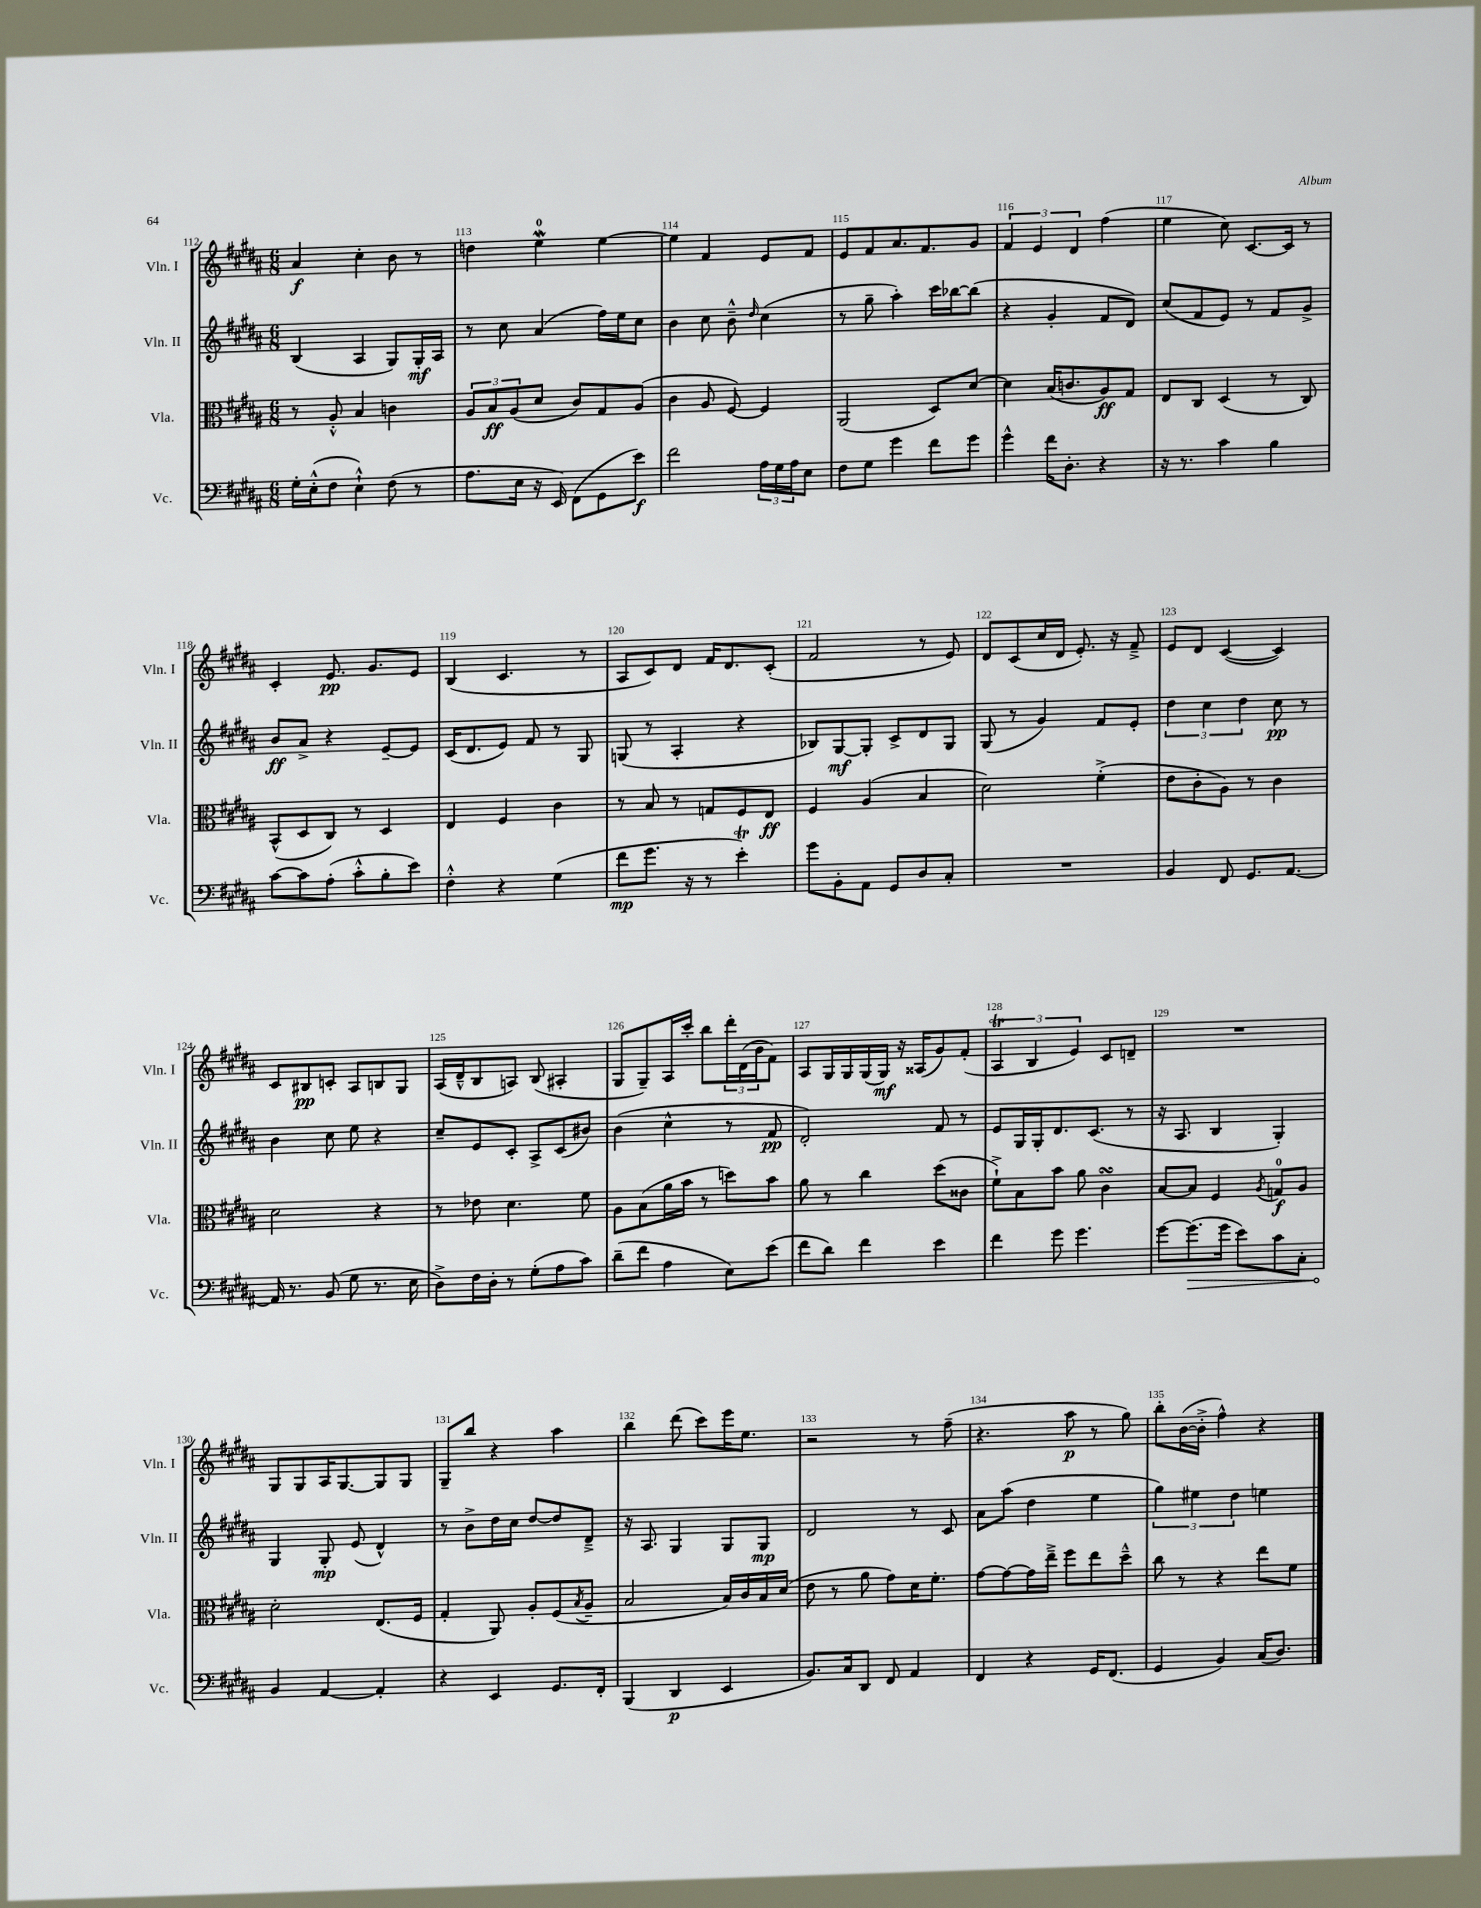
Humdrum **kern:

**kern	**dynam	**kern	**dynam	**kern	**dynam	**kern	**dynam
*part4	*part4	*part3	*part3	*part2	*part2	*part1	*part1
*staff4	*staff4	*staff3	*staff3	*staff2	*staff2	*staff1	*staff1
*I"Vc.	*	*I"Vla.	*	*I"Vln. II	*	*I"Vln. I	*
*I'Vc.	*	*I'Vla.	*	*I'Vln. II	*	*I'Vln. I	*
*clefF4	*	*clefC3	*	*clefG2	*	*clefG2	*
*k[f#c#g#d#a#]	*	*k[f#c#g#d#a#]	*	*k[f#c#g#d#a#]	*	*k[f#c#g#d#a#]	*
*M6/8	*	*M6/8	*	*M6/8	*	*M6/8	*
=112	=112	=112	=112	=112	=112	=112	=112
16G#'\LL	.	8r	.	(4B/	.	4a#/	f
(16E'^^\J	.	.	.	.	.	.	.
8F#\J	.	8A#'^^/	.	.	.	.	.
4E`^^\)	.	4B/	.	4A#/	.	4cc#'\	.
(8F#\	.	4cn\	.	8G#/L)	.	8b\	.
8r	.	.	.	16G#'/L	mf	8r	.
.	.	.	.	16A#/JJ	.	.	.
=113	=113	=113	=113	=113	=113	=113	=113
8.A#\L	.	12A#/L	.	8r	.	4ddn\	.
.	.	12B/	ff	.	.	.	.
.	.	.	.	8cc#\	.	.	.
.	.	(12A#/	.	.	.	.	.
16E\Jk	.	.	.	.	.	.	.
16r	.	8d#/J	.	(4a#/	.	4eew\	.
16EE/)	.	.	.	.	.	.	.
(8FF#\L	.	8c#/L)	.	.	.	.	.
8GG#\	.	8G#/	.	16ff#\LL)	.	[4ee\	.
.	.	.	.	16ee\J	.	.	.
8e\J)	f	(8A#/J	.	8cc#\J	.	.	.
=114	=114	=114	=114	=114	=114	=114	=114
2f#\	.	4c#\	.	4b\	.	4ee\]	.
.	.	8A#/	.	8cc#\	.	4f#/	.
.	.	[8F#/)	.	8b~^^\	.	.	.
.	.	.	.	16qqdd#/	.	.	.
24A#\LL	.	4F#/]	.	(4cc#\	.	8e/L	.
24G#\	.	.	.	.	.	.	.
24A#\J	.	.	.	.	.	.	.
8E\J	.	.	.	.	.	8f#/J	.
=115	=115	=115	=115	=115	=115	=115	=115
8F#\L	.	(2AA#/	.	8r	.	8e/L	.
8G#\J	.	.	.	8gg#~\	.	8f#/	.
4g#\	.	.	.	4aa#'\)	.	8.a#/	.
.	.	.	.	.	.	8.f#/	.
8f#\L	.	8D#/L)	.	16ccc#\LL	.	.	.
.	.	.	.	[16bb-X\J	.	.	.
8g#\J	.	[8d#/J	.	(8bb-\J]	.	8g#/J	.
=116	=116	=116	=116	=116	=116	=116	=116
4g#^^\	.	4d#\]	.	4r	.	6f#/	.
.	.	.	.	.	.	6e/	.
16f#\KL	.	(16B/KL	.	4g#'/	.	.	.
8.D#'\J	.	8.cn/	.	.	.	.	.
.	.	.	.	.	.	6d#/	.
4r	.	8A#/)	ff	8f#/L	.	(4ff#\	.
.	.	8G#/J	.	8d#/J)	.	.	.
=117	=117	=117	=117	=117	=117	=117	=117
16r	.	8E/L	.	(8cc#/L	.	4ee\	.
8.r	.	.	.	.	.	.	.
.	.	8C#/J	.	8f#/	.	.	.
4c#\	.	(4D#/	.	8e/J)	.	8cc#\)	.
.	.	.	.	8r	.	[8.c#/L	.
4B\	.	8r	.	8f#/L	.	.	.
.	.	.	.	.	.	16c#/Jk]	.
.	.	8C#/)	.	8g#^/J	.	8r	.
!!LO:LB:g=z
=118	=118	=118	=118	=118	=118	=118	=118
[8c#\L	.	(8BB^^/L	.	8b/L	ff	4c#'/	.
8c#\]	.	8D#/	.	8a#^/J	.	.	.
(8A#'\J	.	8C#/J)	.	4r	.	8.e/	pp
8c#'^^\L	.	8r	.	.	.	.	.
.	.	.	.	.	.	8.g#/L	.
8B'\	.	4D#/	.	[8e~/L	.	.	.
8e\J)	.	.	.	8e/J]	.	8e/J	.
=119	=119	=119	=119	=119	=119	=119	=119
4F#'^^\	.	4E/	.	(16c#/KL	.	(4B/	.
.	.	.	.	8.d#/	.	.	.
4r	.	4F#/	.	8e/J)	.	4.c#/	.
.	.	.	.	8f#/	.	.	.
(4G#\	.	4c#\	.	8r	.	.	.
.	.	.	.	8G#/	.	8r	.
=120	=120	=120	=120	=120	=120	=120	=120
8f#\L	mp	8r	.	(8Gn/	.	8A#/L	.
8.g#\J	.	8B/	.	8r	.	8c#/)	.
.	.	8r	.	4A#'/	.	8d#/J	.
16r	.	.	.	.	.	.	.
8r	.	8Gn/L	.	.	.	16f#/KL	.
.	.	.	.	.	.	8.d#/	.
4eT'\)	.	8F#/	.	4r	.	.	.
.	.	8E/J	ff	.	.	(8c#'/J	.
=121	=121	=121	=121	=121	=121	=121	=121
8g#\L	.	4F#/	.	8B-X/L)	.	2f#/	.
8BB'\	.	.	.	[8G#/	mf	.	.
8AA#\J	.	(4A#/	.	8G#'/J]	.	.	.
8GG#/L	.	.	.	8c#^/L	.	.	.
8D#/	.	4B/	.	8d#/	.	8r	.
8C#'/J	.	.	.	8G#/J	.	8e/)	.
=122	=122	=122	=122	=122	=122	=122	=122
2.r	.	2d#\)	.	(8G#/	.	8d#/L	.
.	.	.	.	8r	.	(8c#/	.
.	.	.	.	4g#/)	.	16cc#/L	.
.	.	.	.	.	.	16d#/JJ	.
.	.	.	.	.	.	8.e'/)	.
.	.	(4f#'^\	.	8f#/L	.	.	.
.	.	.	.	.	.	16r	.
.	.	.	.	8e'/J	.	8f#~^/	.
=123	=123	=123	=123	=123	=123	=123	=123
4BB/	.	8e\L	.	6dd#\	.	8e/L	.
.	.	8c#'\	.	.	.	8d#/J	.
.	.	.	.	6cc#\	.	.	.
8FF#/	.	8A#\J)	.	.	.	([4c#/	.
.	.	.	.	6dd#\	.	.	.
8.GG#/L	.	8r	.	.	.	.	.
.	.	4c#\	.	8cc#\	pp	4c#/])	.
[8.AA#/J	.	.	.	.	.	.	.
.	.	.	.	8r	.	.	.
!!LO:LB:g=z
=124	=124	=124	=124	=124	=124	=124	=124
16AA#/]	.	2d#\	.	4b\	.	8c#/L	.
8.r	.	.	.	.	.	.	.
.	.	.	.	.	.	8B#X/	pp
(8BB/	.	.	.	8cc#\	.	8cn'/J	.
8G#\	.	.	.	8ee\	.	8A#/L	.
8.r	.	4r	.	4r	.	8Bn/	.
.	.	.	.	.	.	8G#/J	.
16E\	.	.	.	.	.	.	.
=125	=125	=125	=125	=125	=125	=125	=125
8D#^\L)	.	8r	.	8cc#~/L	.	(16A#/LL	.
.	.	.	.	.	.	16d#~^^/J	.
16F#\L	.	8e-X\	.	8e/	.	8B/	.
16D#'\JJ	.	.	.	.	.	.	.
8r	.	4.d#\	.	8c#'/J	.	8An/J)	.
(8G#'\L	.	.	.	8A#^/L	.	(8B/	.
8A#\	.	.	.	(8c#/	.	4A#X'/	.
8c#\J)	.	8f#\	.	8b#X/J)	.	.	.
=126	=126	=126	=126	=126	=126	=126	=126
(8d#~\L	.	8A#\L	.	(4b\	.	8G#/L	.
8f#\J	.	(8B\	.	.	.	8G#~/)	.
4A#\	.	16a#\L	.	4cc#^^\	.	16A#/L	.
.	.	16b\JJ	.	.	.	16ccc#'/JJ	.
.	.	8r	.	.	.	8bb\L	.
8E\L)	.	8ddn\L)	.	8r	.	24ddd#'\L	.
.	.	.	.	.	.	(24d#\	.
.	.	.	.	.	.	24b\J	.
(8e\J	.	8b\J	.	8f#/	pp	8f#\J)	.
=127	=127	=127	=127	=127	=127	=127	=127
8f#\L	.	8a#\	.	2d#'/)	.	8A#/L	.
8d#\J)	.	8r	.	.	.	16G#/L	.
.	.	.	.	.	.	16G#/	.
4f#\	.	4cc#\	.	.	.	(16G#/	.
.	.	.	.	.	.	16G#/JJ)	mf
.	.	.	.	.	.	16r	.
.	.	.	.	.	.	(16A##X/KL	.
4e\	.	(8dd#\L	.	8f#/	.	8g#/)	.
.	.	8c##X\J	.	8r	.	(8f#'/J	.
=128	=128	=128	=128	=128	=128	=128	=128
4f#\	.	8f#`^\L)	.	8e/L	.	6A#t/	.
.	.	8B\	.	16G#/L	.	.	.
.	.	.	.	.	.	6B/	.
.	.	.	.	16G#'/J	.	.	.
8g#\	.	8b\J	.	8.d#/	.	.	.
.	.	.	.	.	.	6e/)	.
4.g#\	.	8a#\	.	.	.	.	.
.	.	.	.	(8.c#/J	.	.	.
.	.	4c#sSSS\	.	.	.	8c#/L	.
.	.	.	.	8r	.	8dn~/J	.
=129	=129	=129	=129	=129	=129	=129	=129
[8g#\L	.	[8B/L	.	16r	.	2.r	.
.	.	.	.	8.A#/	.	.	.
!	!LO:HP:b	!	!	!	!	!	!
(8.g#\]	>	8B/J]	.	.	.	.	.
.	.	4F#/	.	4B/	.	.	.
16g#\Jk	.	.	.	.	.	.	.
8e\L)	.	.	.	.	.	.	.
.	.	8qA#/	.	.	.	.	.
8c#\	.	8Gn/L	f	4G#'/)	.	.	.
8C#'\J	.	8A#/J	.	.	.	.	.
!!LO:LB:g=z
=130	=130	=130	=130	=130	=130	=130	=130
4BB/	.	2d#'\	.	4G#/	.	8G#/L	.
.	.	.	.	.	.	8G#/	.
[4AA#/	]	.	.	8G#'/	mp	16A#/K	.
.	.	.	.	.	.	[8.G#/	.
.	.	.	.	(8e/	.	.	.
4AA#'/]	.	(8.E/L	.	4d#^^/)	.	8G#/]	.
.	.	.	.	.	.	8G#/J	.
.	.	16F#/Jk	.	.	.	.	.
=131	=131	=131	=131	=131	=131	=131	=131
4r	.	4G#'/	.	8r	.	8G#~/L	.
.	.	.	.	8b^\L	.	8bb/J	.
4EE/	.	8AA#/)	.	16dd#\L	.	4r	.
.	.	.	.	16cc#\JJ	.	.	.
.	.	8A#'/L	.	[8dd#/L	.	.	.
8.GG#/L	.	(8F#/	.	8dd#/]	.	4aa#\	.
.	.	8qB/	.	.	.	.	.
.	.	8A#~/J	.	8d#~^/J	.	.	.
16FF#'/Jk	.	.	.	.	.	.	.
=132	=132	=132	=132	=132	=132	=132	=132
(4BBB/	.	2B/	.	16r	.	4bb\	.
.	.	.	.	8.A#/	.	.	.
4DD#/	p	.	.	4G#/	.	(8ddd#\	.
.	.	.	.	.	.	8ccc#\L)	.
4EE/	.	16B/LL)	.	8G#/L	.	16eee\K	.
.	.	16c#/	.	.	.	8.ee\J	.
.	.	16B/	.	8G#/J	mp	.	.
.	.	(16d#/JJ	.	.	.	.	.
=133	=133	=133	=133	=133	=133	=133	=133
8.BB/L)	.	8e\	.	2d#/	.	2r	.
.	.	8r	.	.	.	.	.
16C#/k	.	.	.	.	.	.	.
8DD#/J	.	8a#\	.	.	.	.	.
8FF#/	.	8g#\L)	.	.	.	.	.
4AA#/	.	16d#\K	.	8r	.	8r	.
.	.	8.f#'\J	.	.	.	.	.
.	.	.	.	8c#/	.	(8ff#~\	.
=134	=134	=134	=134	=134	=134	=134	=134
4FF#/	.	[8g#\L	.	8a#\L	.	4.r	.
.	.	8g#\_	.	(8aa#\J	.	.	.
4r	.	16g#\L]	.	4dd#\	.	.	.
.	.	16ee~^\JJ	.	.	.	.	.
.	.	8ff#\L	.	.	.	8aa#\	p
16GG#/KL	.	8ee\	.	4ee\	.	8r	.
(8.FF#/J	.	.	.	.	.	.	.
.	.	8dd#~^^\J	.	.	.	8gg#\)	.
=135	=135	=135	=135	=135	=135	=135	=135
4GG#/	.	8cc#\	.	6gg#\)	.	8bb'\L	.
.	.	8r	.	.	.	([16b\L	.
.	.	.	.	6ee#X\	.	.	.
.	.	.	.	.	.	16b'^\JJ]	.
4BB/)	.	4r	.	.	.	4ff#^^\)	.
.	.	.	.	6dd#\	.	.	.
(16C#/KL	.	8ee\L	.	4een\	.	4r	.
8.D#/J)	.	.	.	.	.	.	.
.	.	8f#\J	.	.	.	.	.
==	==	==	==	==	==	==	==
*-	*-	*-	*-	*-	*-	*-	*-
